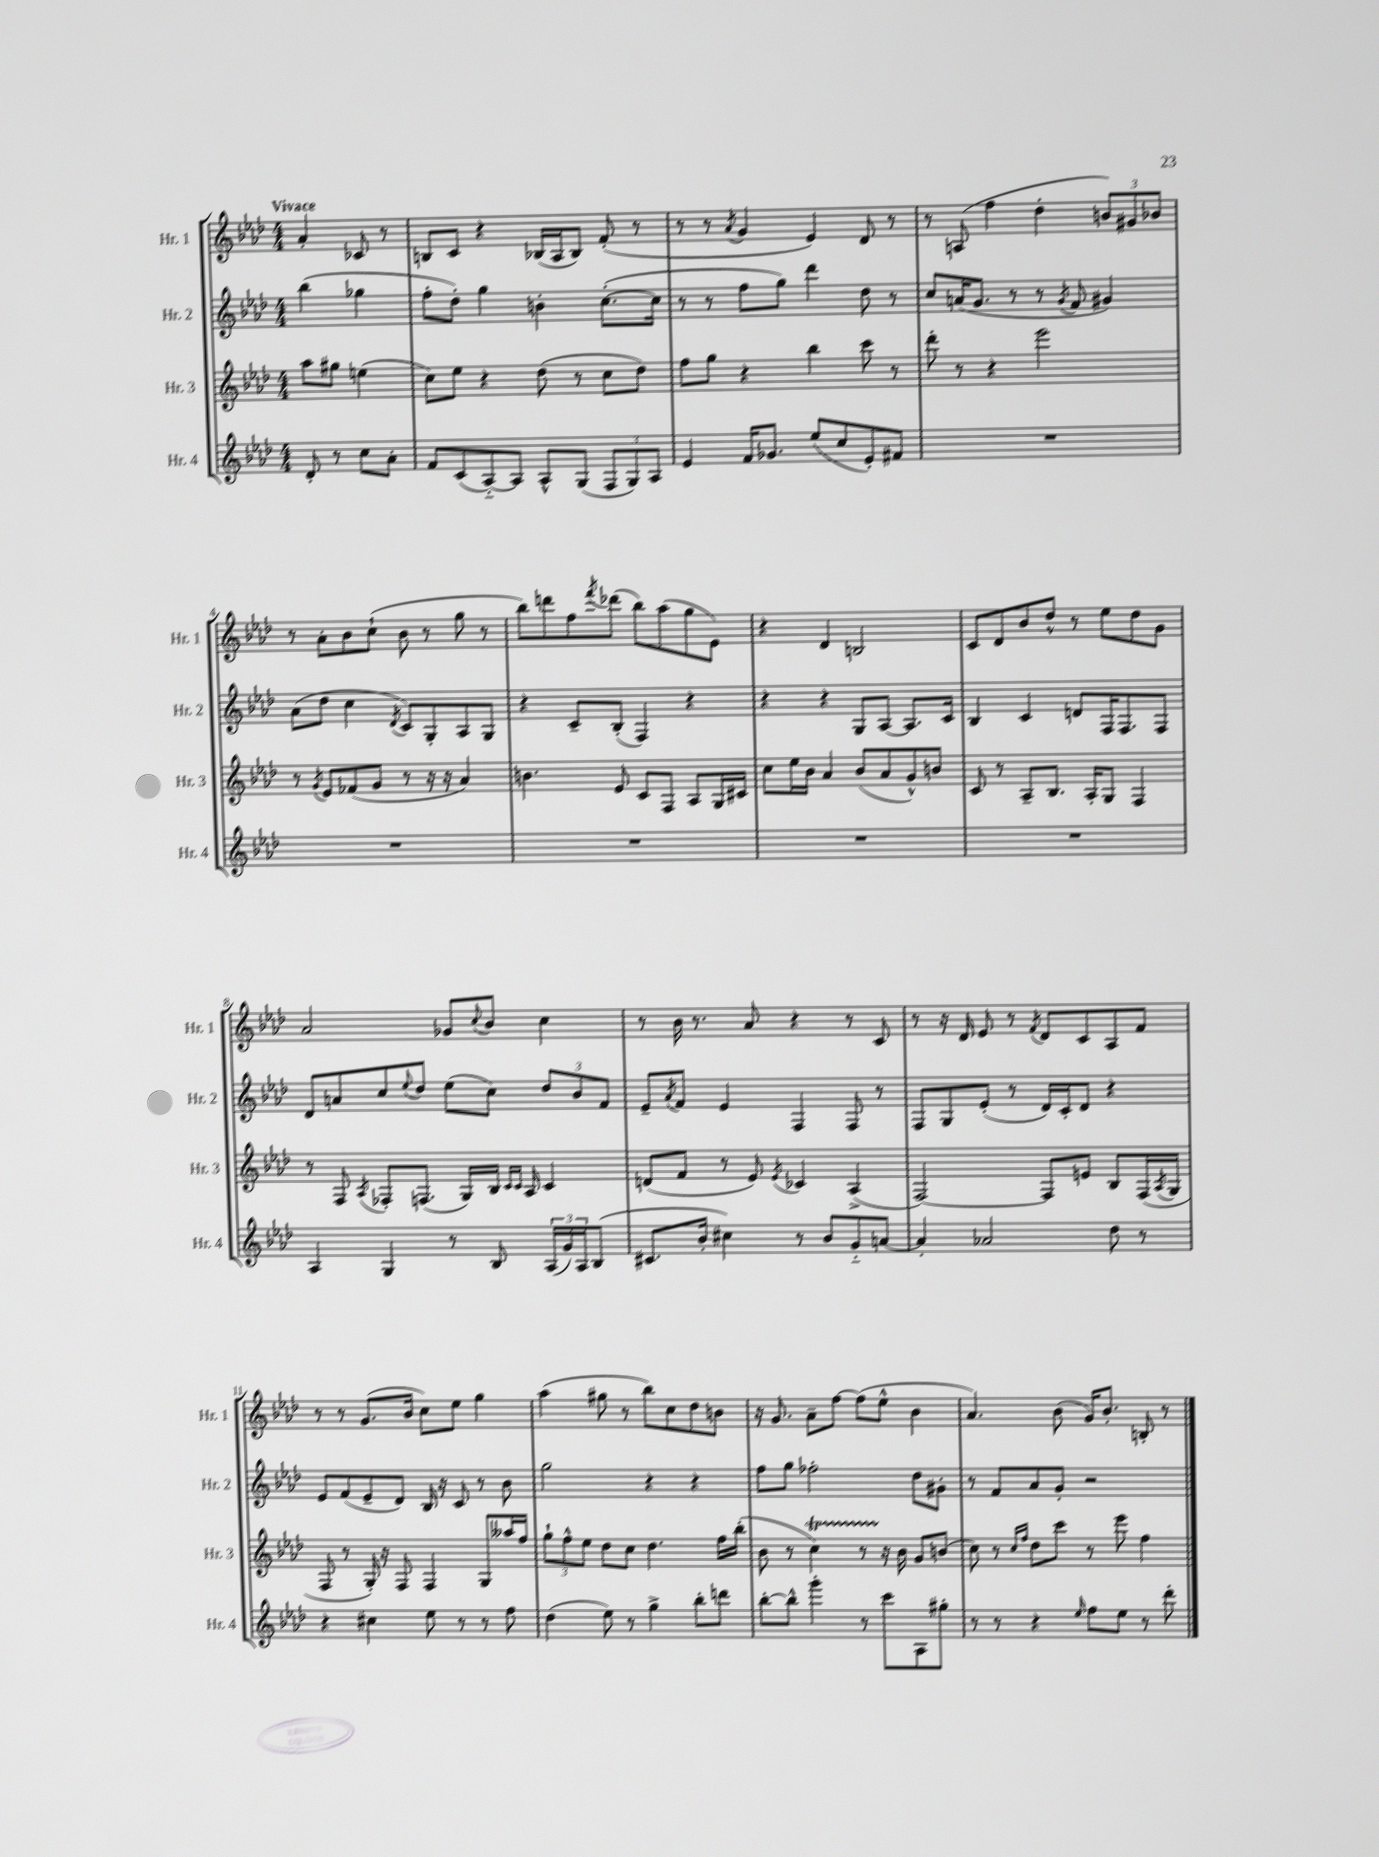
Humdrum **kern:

**kern	**kern	**kern	**kern
*staff4	*staff3	*staff2	*staff1
*clefG2	*clefG2	*clefG2	*clefG2
*k[b-e-a-d-]	*k[b-e-a-d-]	*k[b-e-a-d-]	*k[b-e-a-d-]
*M4/4	*M4/4	*M4/4	*M4/4
8d-'	8aa-	(4bb-	4a-'
8r	8gg#	.	.
8cc	(4ee	4gg-	8c-
8a-'	.	.	8r
=	=	=	=
8f	8cc)	8ff'	8B
(8c	8ee-	8dd-')	8c
[8A-'~)	4r	4gg	4r
8A-]	.	.	.
8A-^^	(8dd-	4b'	(16B-
.	.	.	16A-
(8G	8r	.	8B-)
12F	8cc	([8.cc'	(8f'
12G)	.	.	.
.	8dd-)	.	8r
12A-	.	.	.
.	.	16cc]	.
=	=	=	=
4e-	8ff	8r	8r
.	8gg	8r	8r
.	.	.	8qa-
16f	4r	8ff	4g
8.g-	.	.	.
.	.	8gg)	.
(8ee-	4bb-	4ddd-	4e-)
8cc	.	.	.
8e-')	8ccc	8dd-	8d-
8f#	8r	8r	8r
=	=	=	=
1r	8ddd-'	8cc	8r
.	8r	(16a	(8A
.	.	8.g	.
.	4r	.	4ff
.	.	8r	.
.	2eee-	8r	4dd-'
.	.	8qg	.
.	.	8f	.
.	.	4g#)	12b)
.	.	.	12g#
.	.	.	12b-
=	=	=	=
1r	8r	(8a-	8r
.	8qg	.	.
.	8e-	8dd-	8a-'
.	(8f-	4cc	8b-
.	8g	.	(8cc`
.	.	8qd-	.
.	8r	8c)	8b-
.	16r	8G'	8r
.	16r	.	.
.	4a-)	8A-	8gg
.	.	8G	8r
=	=	=	=
1r	4.b	4r	8bb-)
.	.	.	8ddd
.	.	8c~	8ff
.	.	.	8qfff
.	8e-	(8B-'	(8ddd-
.	8c	4F)	8bb-)
.	8F	.	(8aa-
.	8A-	4r	8gg
.	16G	.	8e-)
.	16c#	.	.
=	=	=	=
1r	8cc	4r	4r
.	16ee-	.	.
.	16b-	.	.
.	4a-	4r	4d-
.	(8b-	8G	2B
.	8a-	[8A-	.
.	8g^^)	8.A-]	.
.	8b	.	.
.	.	16c	.
=	=	=	=
1r	8c	4B-	8c
.	8r	.	8d-
.	8A-~	4c	8b-
.	8.B-	.	8dd-^^
.	.	8d	8r
.	16A-'	.	.
.	8G	16F	8ee-
.	.	8.F	.
.	4F	.	8dd-
.	.	8F	8g
=	=	=	=
4A-	8r	8d-	2a-
.	8F	8a	.
.	8qA-	.	.
4G	8F-'	8cc	.
.	.	8qqee-	.
.	(8.F	8dd-	.
8r	.	(8ee-	8g-
.	16G)	.	.
.	.	.	8qqcc
8B-	16B-	8cc)	8b-
.	16qqc	.	.
.	16qqc	.	.
.	16A-	.	.
(24A-	4c	12dd-	4cc
24g)	.	.	.
24A-	.	12b-	.
(8B-	.	.	.
.	.	12f	.
=	=	=	=
8.c#	(8d	8e-~	8r
.	.	8qa-	.
.	8f	8f	16b-
16b-'	.	.	8.r
4cc#)	8r	4e-	.
.	8e-)	.	8a-
.	8qe-	.	.
8r	4c-	4F	4r
8b-	.	.	.
8g'~	(4A-^	8F	8r
[8a	.	8r	8c
=	=	=	=
4a']	[2F)	8F	8r
.	.	8G	16r
.	.	.	16d-
2a-	.	(8e-'	8e-
.	.	8r	8r
.	.	.	8qf
.	8F]	16d-)	8d-
.	.	16c'	.
.	8e	8d-	8c
8dd-	8B-	4r	8A-
8r	(16F	.	8f
.	8qA-	.	.
.	16G	.	.
=	=	=	=
4r	8F	8e-	8r
.	8r	(8f	8r
4cc#	16G')	8e-~	(8.g
.	16r	.	.
.	8F	8d-)	.
.	.	.	16b-
8ee-	4F	16B-	8cc)
.	.	16r	.
8r	.	8c	8ee-
8r	8G	8r	4gg
8ff	16aa--	8b-	.
.	16ff	.	.
=	=	=	=
(4dd-	12gg`	2gg	(4aa-
.	12ff^^	.	.
.	12ee-	.	.
8ee-)	8dd-	.	8gg#
8r	8cc	.	8r
4gg^	4.dd-	4r	8bb-)
.	.	.	8cc
8bb-'	.	4r	8dd-
8ddd	16ff	.	8b
.	(16bb-'	.	.
=	=	=	=
[8bb-'	8b-	8ff	16r
.	.	.	8.g
8bb-^^]	8r	8gg	.
4ggg'	4cc)	2ff-'	8a-~
.	.	.	[8ff
8r	8r	.	(8ff]
8ccc	16r	.	8ee-^^
.	16b-	.	.
8A-	8g	8dd-	4b-
8gg#'	(8b	8g#'	.
=	=	=	=
8r	8cc)	8r	4.a-)
8r	8r	8f	.
.	16qqcc	.	.
.	16qqff	.	.
4r	8dd-	8a-	.
.	8ccc	8g'	(8b-
16qqee-	.	.	.
8ff	8r	2r	16g)
.	.	.	8.b-'
8ee-	8eee-	.	.
8r	4ff	.	8B'
8ddd-'	.	.	8r
==	==	==	==
*-	*-	*-	*-
